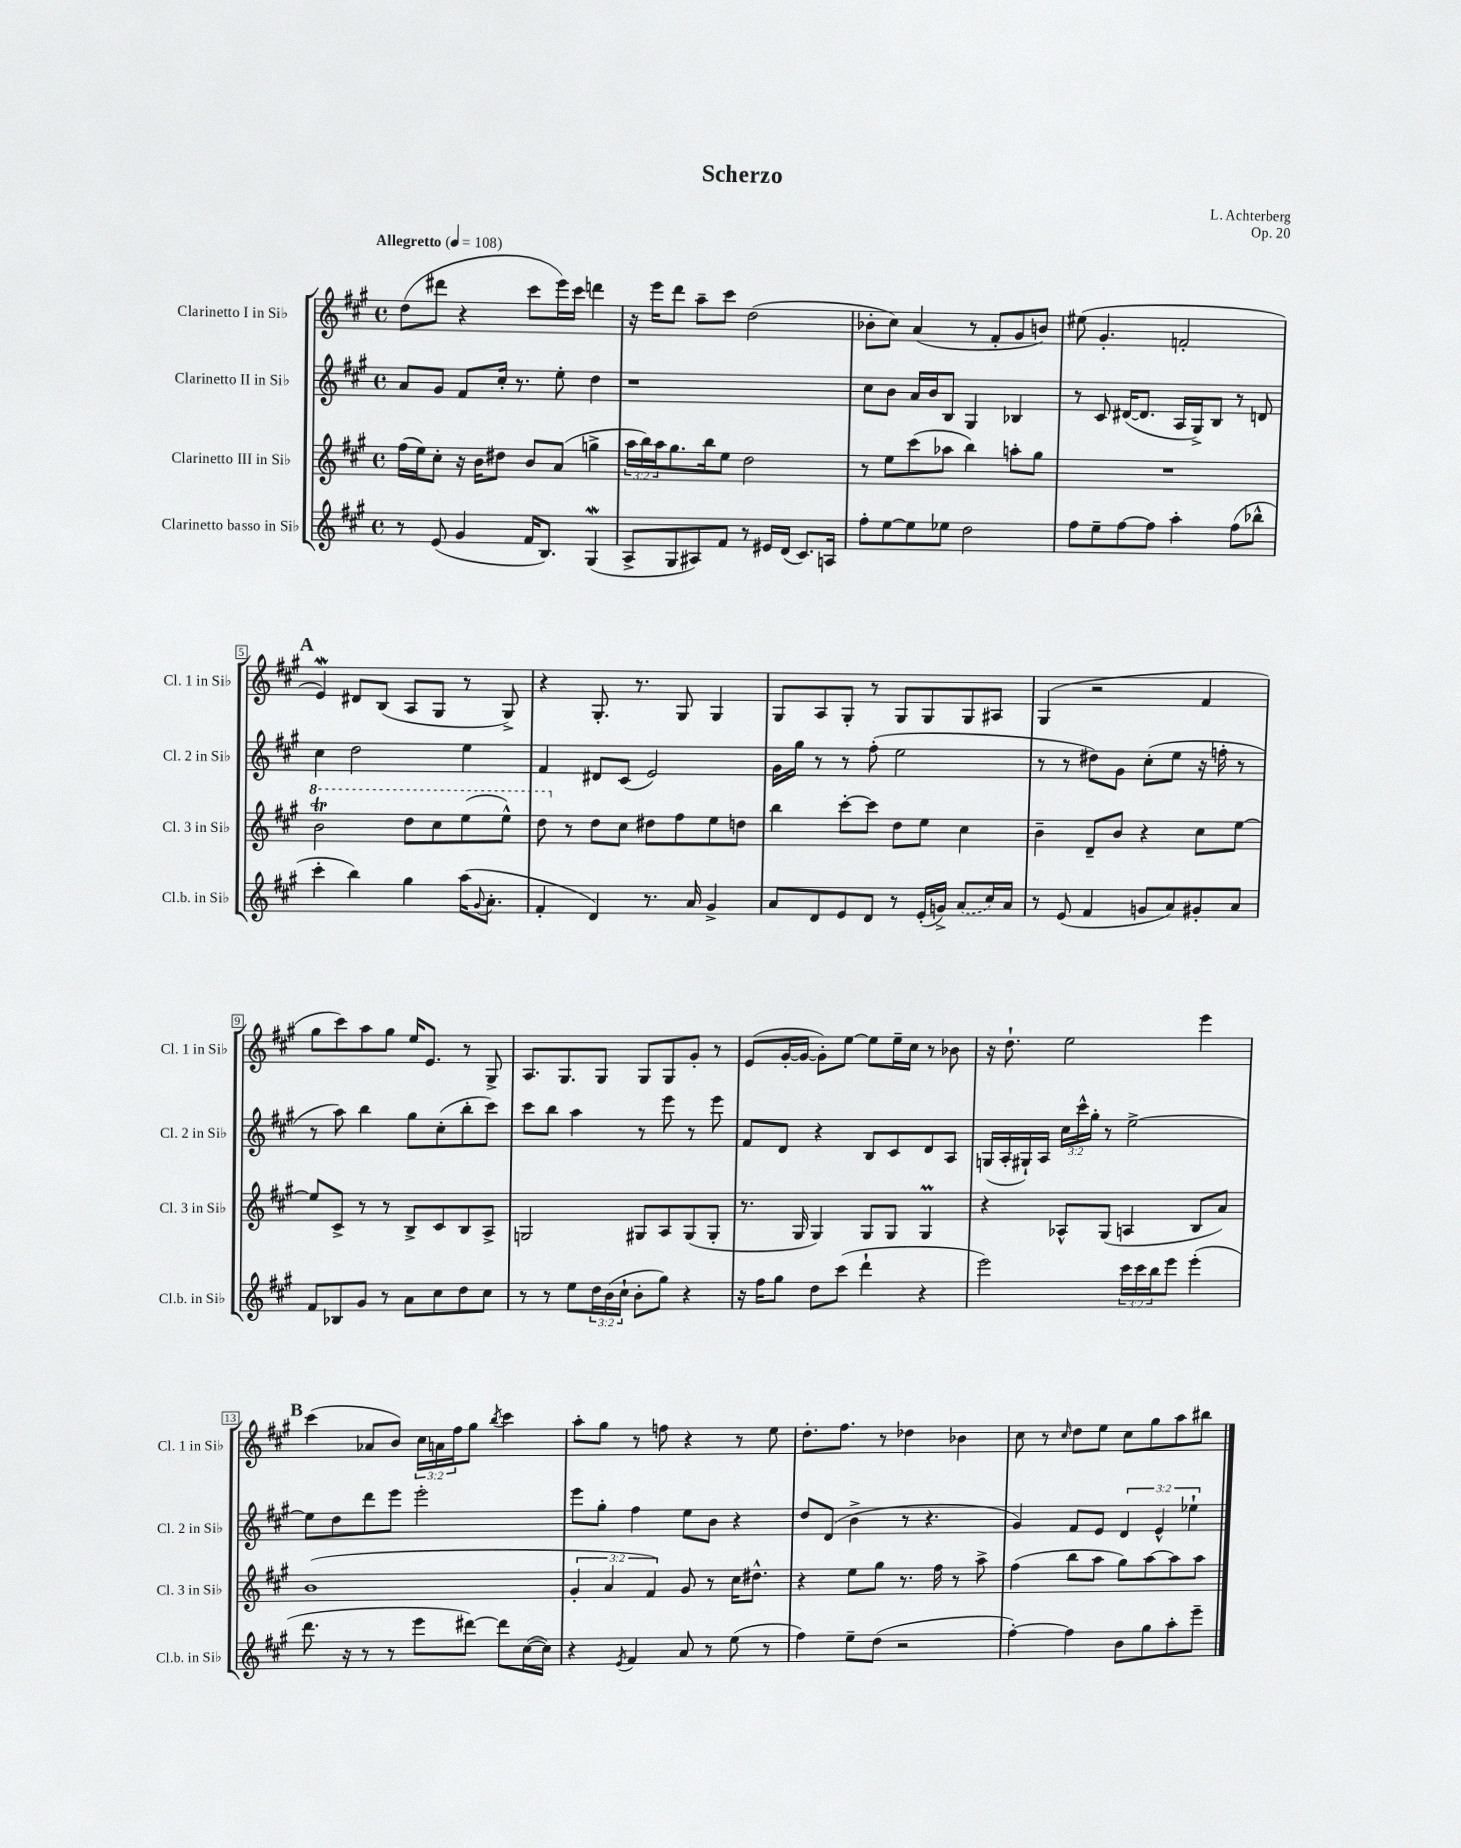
\header { title = "Scherzo" composer = "L. Achterberg" opus = "Op. 20" }
<<
\new StaffGroup <<
\new Staff = "s0" \with { instrumentName = "Clarinetto I in Sib" shortInstrumentName = "Cl. 1 in Sib" } {
    \clef treble \key a \major \defaultTimeSignature \time 4/4 \override Staff.TupletNumber.text = #tuplet-number::calc-fraction-text \tempo "Allegretto" 4 = 108
    d''8( dis'''8 r4 cis'''8 e'''16) cis'''16 d'''4 |
    r16 e'''16 d'''8 a''8-- cis'''8 d''2( |
    bes'8-. cis''8) a'4( r8 fis'8-. gis'8 b'8) |
    eis''8( gis'4.-. f'2-. |
    \mark \markup { \bold "A" } e'4\mordent) dis'8 b8( a8 gis8 r8 gis8->) |
    r4 gis8.-. r8. gis8 gis4 |
    gis8 a8 gis8-. r8 gis8 gis8 gis8 ais8 |
    gis4( r2 fis'4 |
    gis''8 cis'''8) a''8 gis''8 e''16 e'8. r8 gis8-> |
    a8. gis8. gis8 gis8 gis8 gis'8-. r8 |
    e'8( gis'16~-. gis'16~ gis'8-.) e''8~ e''8 e''16-- cis''16 r8 bes'8 |
    r16 d''8.-! e''2 e'''4 |
    \mark \markup { \bold "B" } cis'''4( aes'8 b'8) \tuplet 3/2 { cis''16 a'16 fis''16 } gis''8 \acciaccatura { b''8 } cis'''4 |
    a''8-. gis''8 r8 f''8 r4 r8 e''8 |
    d''8.-. fis''8. r8 des''4 bes'4 |
    cis''8 r8 \grace { cis''16 } d''8 e''8 cis''8 gis''8 a''8 bis''8 \bar "|." |
}
\new Staff = "s1" \with { instrumentName = "Clarinetto II in Sib" shortInstrumentName = "Cl. 2 in Sib" } {
    \clef treble \key a \major \defaultTimeSignature \time 4/4 \override Staff.TupletNumber.text = #tuplet-number::calc-fraction-text
    a'8 gis'8 fis'8 cis''16-. r8. e''8-. d''4 |
    r1 |
    cis''8 b'8 a'16 b'16 b8 gis4 bes4 |
    r8 cis'8 dis'16~( dis'8. a16 gis16->) b8 r8 d'8 |
    \mark \markup { \bold "A" } cis''4 d''2 e''4 |
    fis'4 dis'8 cis'8( e'2) |
    gis'16 gis''16 r8 r8 fis''8-.( e''2 |
    r8 r8 dis''8) gis'8 cis''8-.( e''8 r16 f''16-. r8 |
    r8 a''8) b''4 gis''8 cis''8-.( b''8-. cis'''8) |
    cis'''8 b''8 a''4 r8 e'''8 r8 e'''8 |
    fis'8 d'8 r4 b8 cis'8 d'8 a8 |
    g16( a16-. gis16-!) a16 \tuplet 3/2 { cis''16 cis'''16-^ gis''16-. } r8 e''2~-> |
    \mark \markup { \bold "B" } e''8 d''8 d'''8 e'''8 e'''2-. |
    e'''8 gis''8-. fis''4 e''8 b'8 r4 |
    d''8 d'8( b'4-> r8 r4. |
    gis'4) fis'8 e'8 \tuplet 3/2 { d'4 e'4-^ ees''4-! } \bar "|." |
}
\new Staff = "s2" \with { instrumentName = "Clarinetto III in Sib" shortInstrumentName = "Cl. 3 in Sib" } {
    \clef treble \key a \major \defaultTimeSignature \time 4/4 \override Staff.TupletNumber.text = #tuplet-number::calc-fraction-text
    fis''16( e''16) cis''8-. r16 b'16 dis''8 b'8 a'8( g''4-> |
    \tuplet 3/2 { a''16 b''16) a''16 } gis''8. b''16 e''8 d''2 |
    r8 e''8 cis'''8( aes''8 b''4) a''8-. gis''8 |
    R1 |
    \mark \markup { \bold "A" } \ottava #1 b''2\trill d'''8 cis'''8 e'''8( e'''8-^) |
    d'''8 \ottava #0 r8 d''8 cis''8 dis''8 fis''8 e''8 d''8 |
    b''4 cis'''8~-. cis'''8 d''8 e''8 cis''4 |
    b'4-- d'8-- b'8 r4 cis''8 e''8~ |
    e''8 cis'8-> r8 r8 b8-> cis'8 b8 a8-> |
    g2 gis8 a8 gis8( gis8-. |
    r8. gis16 gis4) gis8 gis8 gis4\prall |
    r4 aes8-^ gis8( a4 b8 a'8) |
    \mark \markup { \bold "B" } b'1( |
    \tuplet 3/2 { gis'4-. a'4 fis'4) } gis'8 r8 cis''16 dis''8.-^ |
    r4 e''8 gis''8 r8. fis''16 r8 a''8-> |
    fis''4( b''8 a''8 gis''8) a''8~ a''8 a''8 \bar "|." |
}
\new Staff = "s3" \with { instrumentName = "Clarinetto basso in Sib" shortInstrumentName = "Cl.b. in Sib" } {
    \clef treble \key a \major \defaultTimeSignature \time 4/4 \override Staff.TupletNumber.text = #tuplet-number::calc-fraction-text
    r8 e'8( gis'4 fis'16 b8.) gis4\mordent( |
    a8-> gis8 ais8) fis'8 r8 eis'16 d'16( cis'8.) a16 |
    fis''8-. e''8~ e''8 ees''8 d''2 |
    fis''8 e''8-- fis''8~ fis''8 a''4-. fis''8( bes''8-^ |
    \mark \markup { \bold "A" } cis'''4-. b''4) gis''4 a''16( \appoggiatura { gis'8 } a'8.-. |
    fis'4-. d'4) r8. a'16 gis'4-> |
    a'8 d'8 e'8 d'8 r8 e'16-.( g'16->) \once \slurDashed a'8( cis''16) a'16 |
    r8 e'8( fis'4 g'8 a'8) gis'8-. a'8 |
    fis'8 bes8 gis'8 r8 a'8 cis''8 d''8 cis''8 |
    r8 r8 e''8 \tuplet 3/2 { d''16 b'16( cis''16-! } b'8-. gis''8) r4 |
    r16 fis''16 gis''8 d''8 cis'''8( d'''4-! r4 |
    e'''2) \tuplet 3/2 { cis'''16 cis'''16 b''16 } e'''8 e'''4-.( |
    \mark \markup { \bold "B" } d'''8. r16 r8 r8 e'''8 dis'''8~) dis'''8 cis''16~( cis''16) |
    r4 \acciaccatura { e'8 } fis'4 a'8 r8 e''8( r8 |
    fis''4) e''8-- d''8( r2 |
    fis''4~-.) fis''4 b'8 gis''8 a''8-. e'''8-- \bar "|." |
}
>>
>>
\layout { \context { \Score \override BarNumber.stencil = #(make-stencil-boxer 0.1 0.3 ly:text-interface::print) } }
